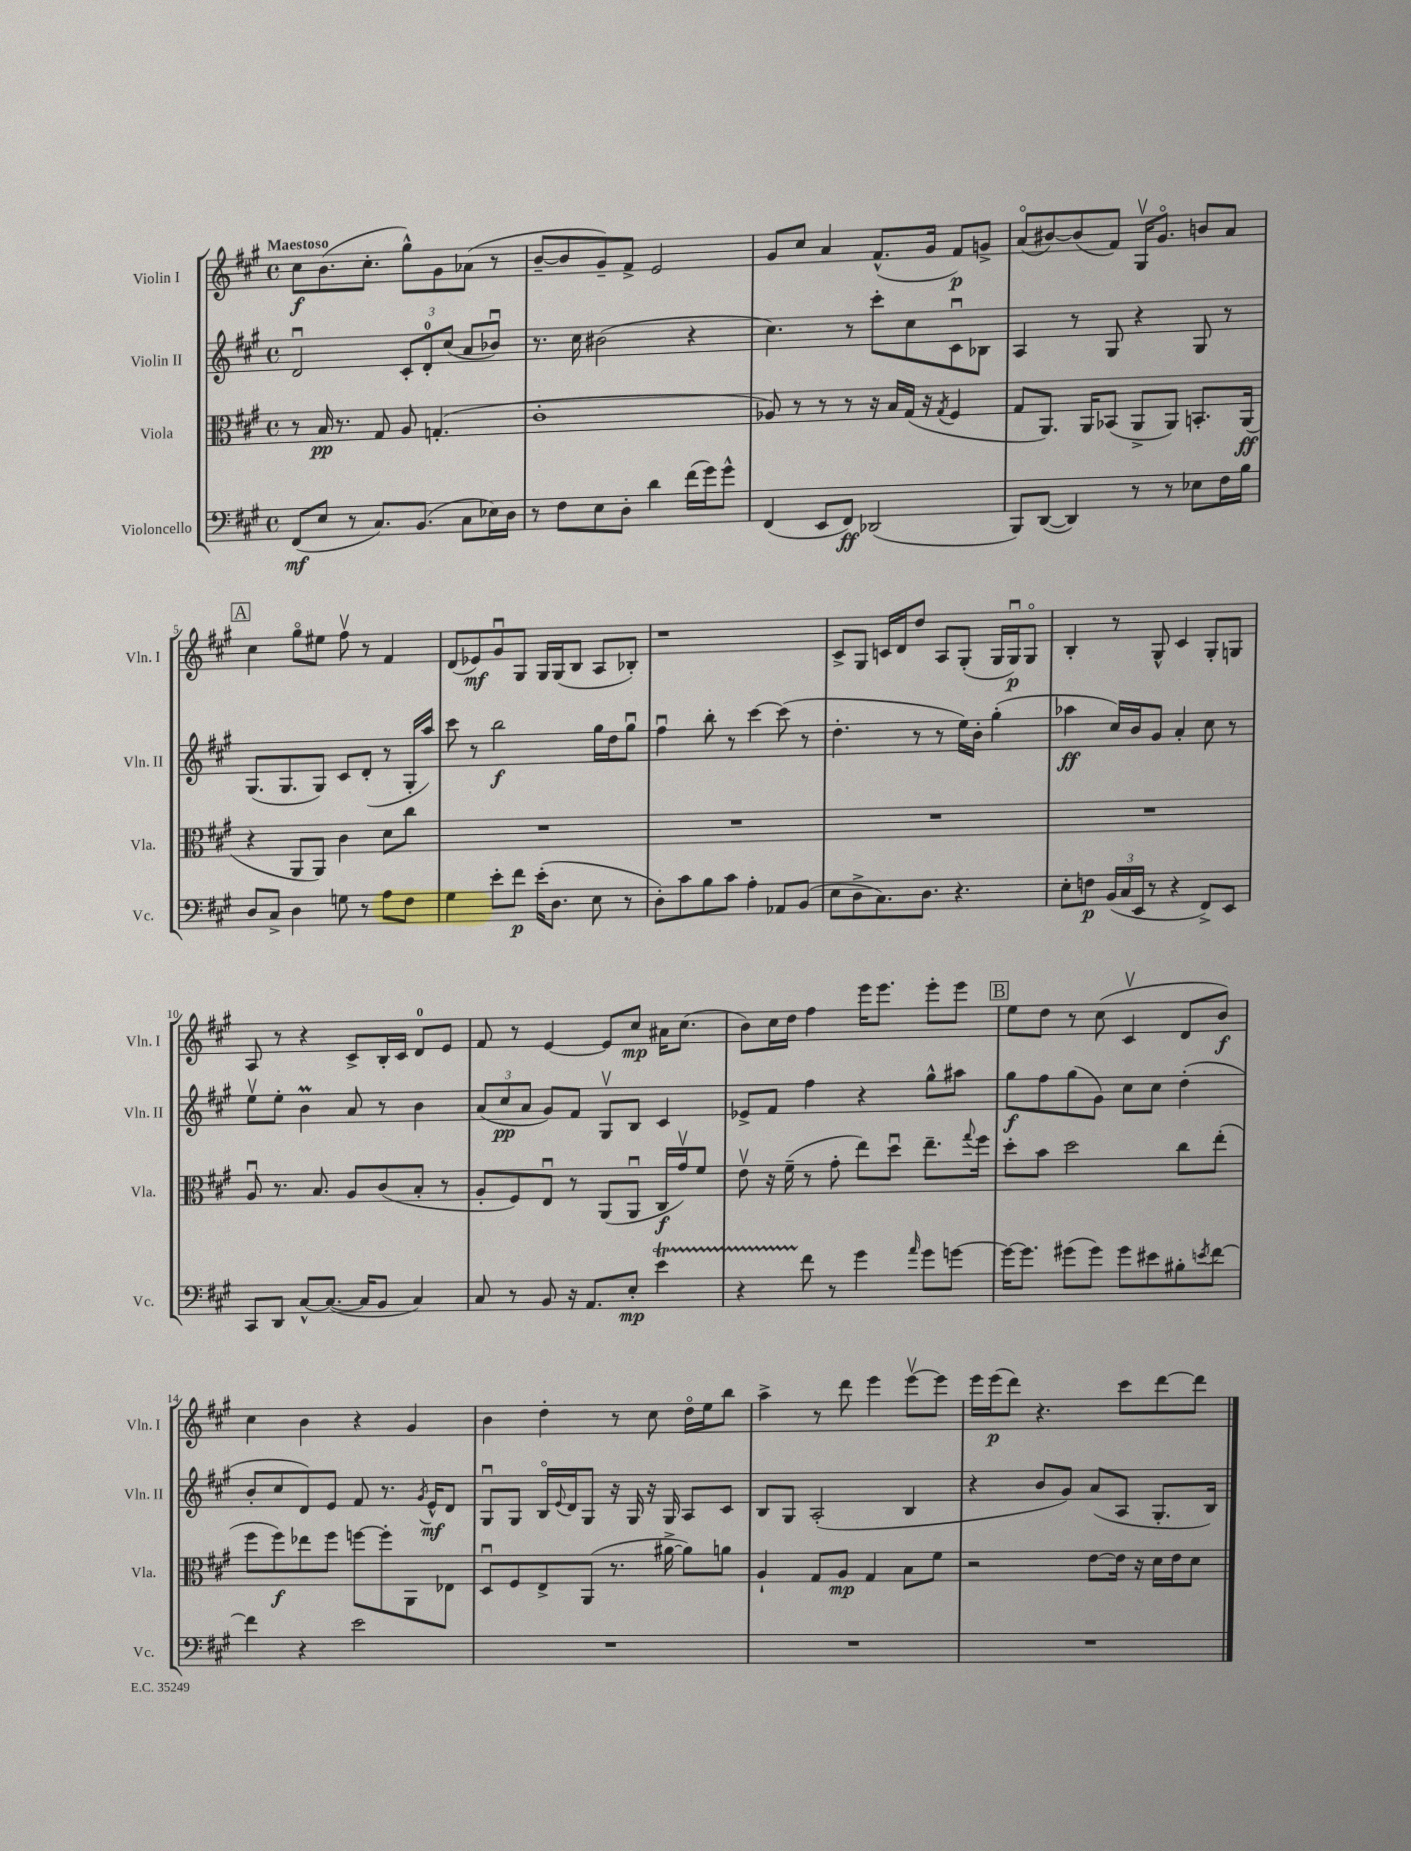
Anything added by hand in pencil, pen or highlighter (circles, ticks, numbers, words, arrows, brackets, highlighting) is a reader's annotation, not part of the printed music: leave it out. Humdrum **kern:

**kern	**dynam	**kern	**dynam	**kern	**dynam	**kern	**dynam
*part4	*part4	*part3	*part3	*part2	*part2	*part1	*part1
*staff4	*staff4	*staff3	*staff3	*staff2	*staff2	*staff1	*staff1
*I"Violoncello	*	*I"Viola	*	*I"Violin II	*	*I"Violin I	*
*I'Vc.	*	*I'Vla.	*	*I'Vln. II	*	*I'Vln. I	*
*clefF4	*	*clefC3	*	*clefG2	*	*clefG2	*
*k[f#c#g#]	*	*k[f#c#g#]	*	*k[f#c#g#]	*	*k[f#c#g#]	*
*M4/4	*	*M4/4	*	*M4/4	*	*M4/4	*
*met(c)	*	*met(c)	*	*met(c)	*	*met(c)	*
=1	=1	=1	=1	=1	=1	=1	=1
!	!	!	!	!	!	!LO:TX:a:B:t=Maestoso	!
(8FF#/L	mf	8r	.	2du/	.	8cc#\L	f
8E/J	.	16B/	pp	.	.	(8.b\	.
.	.	8.r	.	.	.	.	.
8r	.	.	.	.	.	.	.
.	.	.	.	.	.	8.cc#'\J	.
8.C#/L)	.	8G#/	.	.	.	.	.
.	.	8A/	.	12c#'/L	.	8gg#^^\L)	.
(8.BB/J	.	.	.	.	.	.	.
.	.	.	.	12d'/	.	.	.
.	.	(4.Gn'/	.	.	.	8g#\	.
.	.	.	.	(12cc#/J	.	.	.
8C#\L	.	.	.	8a/L	.	(8a-X\J	.
16E-X\L)	.	.	.	8b-Xu/J)	.	8r	.
16D\JJ	.	.	.	.	.	.	.
=2	=2	=2	=2	=2	=2	=2	=2
8r	.	1c#'	.	8.r	.	[8b~/L	.
8F#\L	.	.	.	.	.	8b/]	.
.	.	.	.	16cc#\	.	.	.
8E\	.	.	.	(2b#X\	.	8g#~/)	.
8D'\J	.	.	.	.	.	8f#^/J	.
4d\	.	.	.	.	.	2e/	.
(16f#\LL	.	.	.	4r	.	.	.
16g#\J)	.	.	.	.	.	.	.
8g#^^\J	.	.	.	.	.	.	.
=3	=3	=3	=3	=3	=3	=3	=3
(4FF#/	.	8A-X/)	.	4.cc#\)	.	8g#/L	.
.	.	8r	.	.	.	8cc#/J	.
8EE/L	.	8r	.	.	.	4a/	.
8FF#/J)	ff	8r	.	8r	.	.	.
(2DD-X/	.	16r	.	8ccc#'\L	.	(8.f#^^/L	.
.	.	16B/LL	.	.	.	.	.
.	.	(16G#/JJ	.	8cc#\	.	.	.
.	.	16r	.	.	.	16g#/Jk	.
.	.	8qG#/	.	.	.	.	.
.	.	4F#/	.	8c#u\	.	8f#/L)	p
.	.	.	.	8B-X\J	.	8gn^/J	.
=4	=4	=4	=4	=4	=4	=4	=4
8BBB/L)	.	8G#/L	.	4A/	.	(8a/L	.
([8DD/J	.	8.AA/J)	.	.	.	[8b#X/)	.
4DD/])	.	.	.	8r	.	(8b#/]	.
.	.	16AA/KL	.	.	.	.	.
.	.	(8BB-X/J	.	8G#/	.	8f#/J)	.
8r	.	8AA^/L	.	4r	.	16G#v/KL	.
.	.	.	.	.	.	8.g#/J	.
8r	.	8AA/J)	.	.	.	.	.
8E-X\L	.	8.BBn'/L	.	8G#/	.	8bn/L	.
16F#\L	.	.	.	8r	.	8a/J	.
16B\JJ	.	(16AA/Jk	ff	.	.	.	.
!!LO:LB:g=z
!!LO:REH:place=s1:t=A
=5	=5	=5	=5	=5	=5	=5	=5
8D/L	.	4r	.	(8.G#/L	.	4cc#\	.
8C#^/J	.	.	.	.	.	.	.
.	.	.	.	8.G#/	.	.	.
4D\	.	8AA/L	.	.	.	8gg#\L	.
.	.	8AA/J)	.	8G#/J)	.	8ee#X\J	.
8Gn\	.	4c#\	.	8c#/L	.	8ff#v\	.
8r	.	.	.	(8d'/J	.	8r	.
8A\L	.	8d\L	.	8r	.	4f#/	.
8F#\J	.	8cc#\J	.	16G#'/LL	.	.	.
.	.	.	.	16aa/JJ)	.	.	.
=6	=6	=6	=6	=6	=6	=6	=6
4G#\	.	1r	.	8ccc#\	.	(8d/L	.
.	.	.	.	8r	.	8e-X/)	mf
8e'\L	.	.	.	2bb\	f	8g#u/	.
8f#\J	p	.	.	.	.	8G#/J	.
(16e'\KL	.	.	.	.	.	16G#/LL	.
8.D\J	.	.	.	.	.	(16G#/J	.
.	.	.	.	.	.	8B/J	.
8E\	.	.	.	16gg#\LL	.	8A/L	.
.	.	.	.	16dd\J	.	.	.
8r	.	.	.	8gg#u\J	.	8B-X'/J)	.
=7	=7	=7	=7	=7	=7	=7	=7
8D'\L)	.	1r	.	4ff#u\	.	1r	.
8c#\	.	.	.	.	.	.	.
8B\	.	.	.	8bb'\	.	.	.
8c#\J	.	.	.	8r	.	.	.
4A'\	.	.	.	[4ccc#\	.	.	.
8AA-X/L	.	.	.	(8ccc#\]	.	.	.
(8BB/J	.	.	.	8r	.	.	.
=8	=8	=8	=8	=8	=8	=8	=8
8E\L	.	1r	.	4.dd'\	.	8c#^/L	.
8D^\	.	.	.	.	.	8G#/J	.
8.C#\)	.	.	.	.	.	16cn/LL	.
.	.	.	.	.	.	16d/J	.
.	.	.	.	8r	.	8dd/J	.
8.D\J	.	.	.	.	.	.	.
.	.	.	.	8r	.	8A/L	.
4.r	.	.	.	16ee\LL)	.	(8G#'/J	.
.	.	.	.	16b'\JJ	.	.	.
.	.	.	.	(4gg#'\	.	16G#/LL	.
.	.	.	.	.	.	16G#u/J)	p
.	.	.	.	.	.	8G#/J	.
=9	=9	=9	=9	=9	=9	=9	=9
8E'\L	.	1r	.	4aa-X\	ff	4B'/	.
8Fn\J	p	.	.	.	.	.	.
(24BB/LL	.	.	.	16cc#/LL)	.	8r	.
24C#/	.	.	.	.	.	.	.
.	.	.	.	16b/J	.	.	.
24EE/JJ	.	.	.	.	.	.	.
8r	.	.	.	8g#/J	.	8G#^^/	.
4r	.	.	.	4a'/	.	4c#/	.
8FF#^/L)	.	.	.	8cc#\	.	8G#'/L	.
8EE/J	.	.	.	8r	.	8Gn/J	.
!!LO:LB:g=z
=10	=10	=10	=10	=10	=10	=10	=10
8CC#/L	.	8Au/	.	8eev\L	.	8A/	.
8DD/J	.	8.r	.	8ee'\J	.	8r	.
[8C#^^/L	.	.	.	4bM\	.	4r	.
.	.	8.B/	.	.	.	.	.
(8.C#/J_	.	.	.	.	.	.	.
.	.	8A/L	.	8a/	.	8c#^/L	.
16C#/KL]	.	.	.	.	.	.	.
8BB/J	.	(8c#/	.	8r	.	16B'/L	.
.	.	.	.	.	.	16c#/JJ	.
4C#/)	.	8B'/J	.	4b\	.	8d/L	.
.	.	8r	.	.	.	8e/J	.
=11	=11	=11	=11	=11	=11	=11	=11
8C#/	.	8A'/L	.	(12a/L	.	8f#/	.
.	.	.	.	12cc#/	pp	.	.
8r	.	8F#/)	.	.	.	8r	.
.	.	.	.	12a/J	.	.	.
8BB/	.	8Eu/J	.	8g#/L)	.	[4e/	.
16r	.	8r	.	8f#/J	.	.	.
8.AA/L	.	.	.	.	.	.	.
.	.	(8AA/L	.	8G#v/L	.	8e/L]	.
8E'/J	mp	8AAu/J	.	8B/J	.	8cc#/J	mp
4eT\	.	16C#/LL	f	4c#/	.	16a#X\KL	.
.	.	16g#v/J)	.	.	.	(8.cc#\J	.
.	.	8f#/J	.	.	.	.	.
=12	=12	=12	=12	=12	=12	=12	=12
4r	.	8ev\	.	8e-X^/L	.	8b\L)	.
.	.	16r	.	8f#/J	.	16cc#\L	.
.	.	(16f#~\	.	.	.	16dd\JJ	.
8f#\	.	8r	.	4ff#\	.	4ff#\	.
8r	.	8g#'\	.	.	.	.	.
4g#\	.	8ee\L)	.	4r	.	16eee\KL	.
.	.	.	.	.	.	8.eee\J	.
.	.	8ddu\J	.	.	.	.	.
16qqa/	.	.	.	.	.	.	.
8g#\L	.	8.ee~\L	.	8gg#^^\L	.	8eee'\L	.
[8gn\J	.	.	.	8aa#X\J	.	8eee\J	.
.	.	8qqgg#/	.	.	.	.	.
.	.	16ff#\Jk	.	.	.	.	.
!!LO:REH:place=s1:t=B
=13	=13	=13	=13	=13	=13	=13	=13
16g\KL_	.	8dd'\L	.	8gg#\L	f	8ee\L	.
8.g\J]	.	.	.	.	.	.	.
.	.	8b\J	.	8ff#\	.	8dd\J	.
(8g#X\L	.	2dd\	.	(8gg#\	.	8r	.
8g#\J)	.	.	.	8g#\J)	.	(8cc#\	.
8g#\L	.	.	.	8cc#\L	.	4c#v/	.
8e#X\	.	.	.	8cc#\J	.	.	.
8B#X'\	.	8cc#\L	.	(4dd'\	.	8d/L	.
8qen/	.	.	.	.	.	.	.
[8f#\J	.	(8ee'\J	.	.	.	8b/J)	f
!!LO:LB:g=z
=14	=14	=14	=14	=14	=14	=14	=14
4f#\]	.	8ff#\L	.	8b'/L	.	4cc#\	.
.	.	8ff#\)	f	8cc#/	.	.	.
4r	.	8ee-X\	.	8d/)	.	4b\	.
.	.	8ff#\J	.	8e/J	.	.	.
2e\	.	[8ffn\L	.	8f#/	.	4r	.
.	.	8ff'\]	.	8.r	.	.	.
.	.	8AA\	.	.	.	4g#/	.
.	.	.	.	8qg#/	.	.	.
.	.	.	.	16e^^/KL	mf	.	.
.	.	8E-X\J	.	8d/J	.	.	.
=15	=15	=15	=15	=15	=15	=15	=15
1r	.	8Du/L	.	8G#u/L	.	4b\	.
.	.	8F#/	.	8G#/J	.	.	.
.	.	8E^/	.	16B/LL	.	4dd'\	.
.	.	.	.	8qqe/	.	.	.
.	.	.	.	16d/J	.	.	.
.	.	(8AA/J	.	8G#/J	.	.	.
.	.	8.r	.	16r	.	8r	.
.	.	.	.	16G#/	.	.	.
.	.	.	.	16r	.	8cc#\	.
.	.	[16a#X^\	.	16G#/	.	.	.
.	.	8a#\L])	.	8A/L	.	16dd\LL	.
.	.	.	.	.	.	16ee\J	.
.	.	8an\J	.	8c#/J	.	8bb\J	.
=16	=16	=16	=16	=16	=16	=16	=16
1r	.	4A`/	.	8B/L	.	4aa^\	.
.	.	.	.	8G#/J	.	.	.
.	.	8G#/L	.	(2A'/	.	8r	.
.	.	8A/J	mp	.	.	8ddd\	.
.	.	4G#/	.	.	.	4eee\	.
.	.	8B\L	.	4B/	.	[8eeev\L	.
.	.	8f#\J	.	.	.	8eee\J]	.
=17	=17	=17	=17	=17	=17	=17	=17
1r	.	2r	.	4r	.	16eee\LL	.
.	.	.	.	.	.	(16eee\J	p
.	.	.	.	.	.	8ddd\J)	.
.	.	.	.	8b/L	.	4.r	.
.	.	.	.	8g#/J)	.	.	.
.	.	[8e\L	.	(8a/L	.	.	.
.	.	16e\Jk]	.	8A/J	.	8ccc#\L	.
.	.	16r	.	.	.	.	.
.	.	16d\LL	.	8.G#'/L	.	[8ddd\	.
.	.	16e\J	.	.	.	.	.
.	.	8d\J	.	.	.	8ddd\J]	.
.	.	.	.	16B/Jk)	.	.	.
==	==	==	==	==	==	==	==
*-	*-	*-	*-	*-	*-	*-	*-
